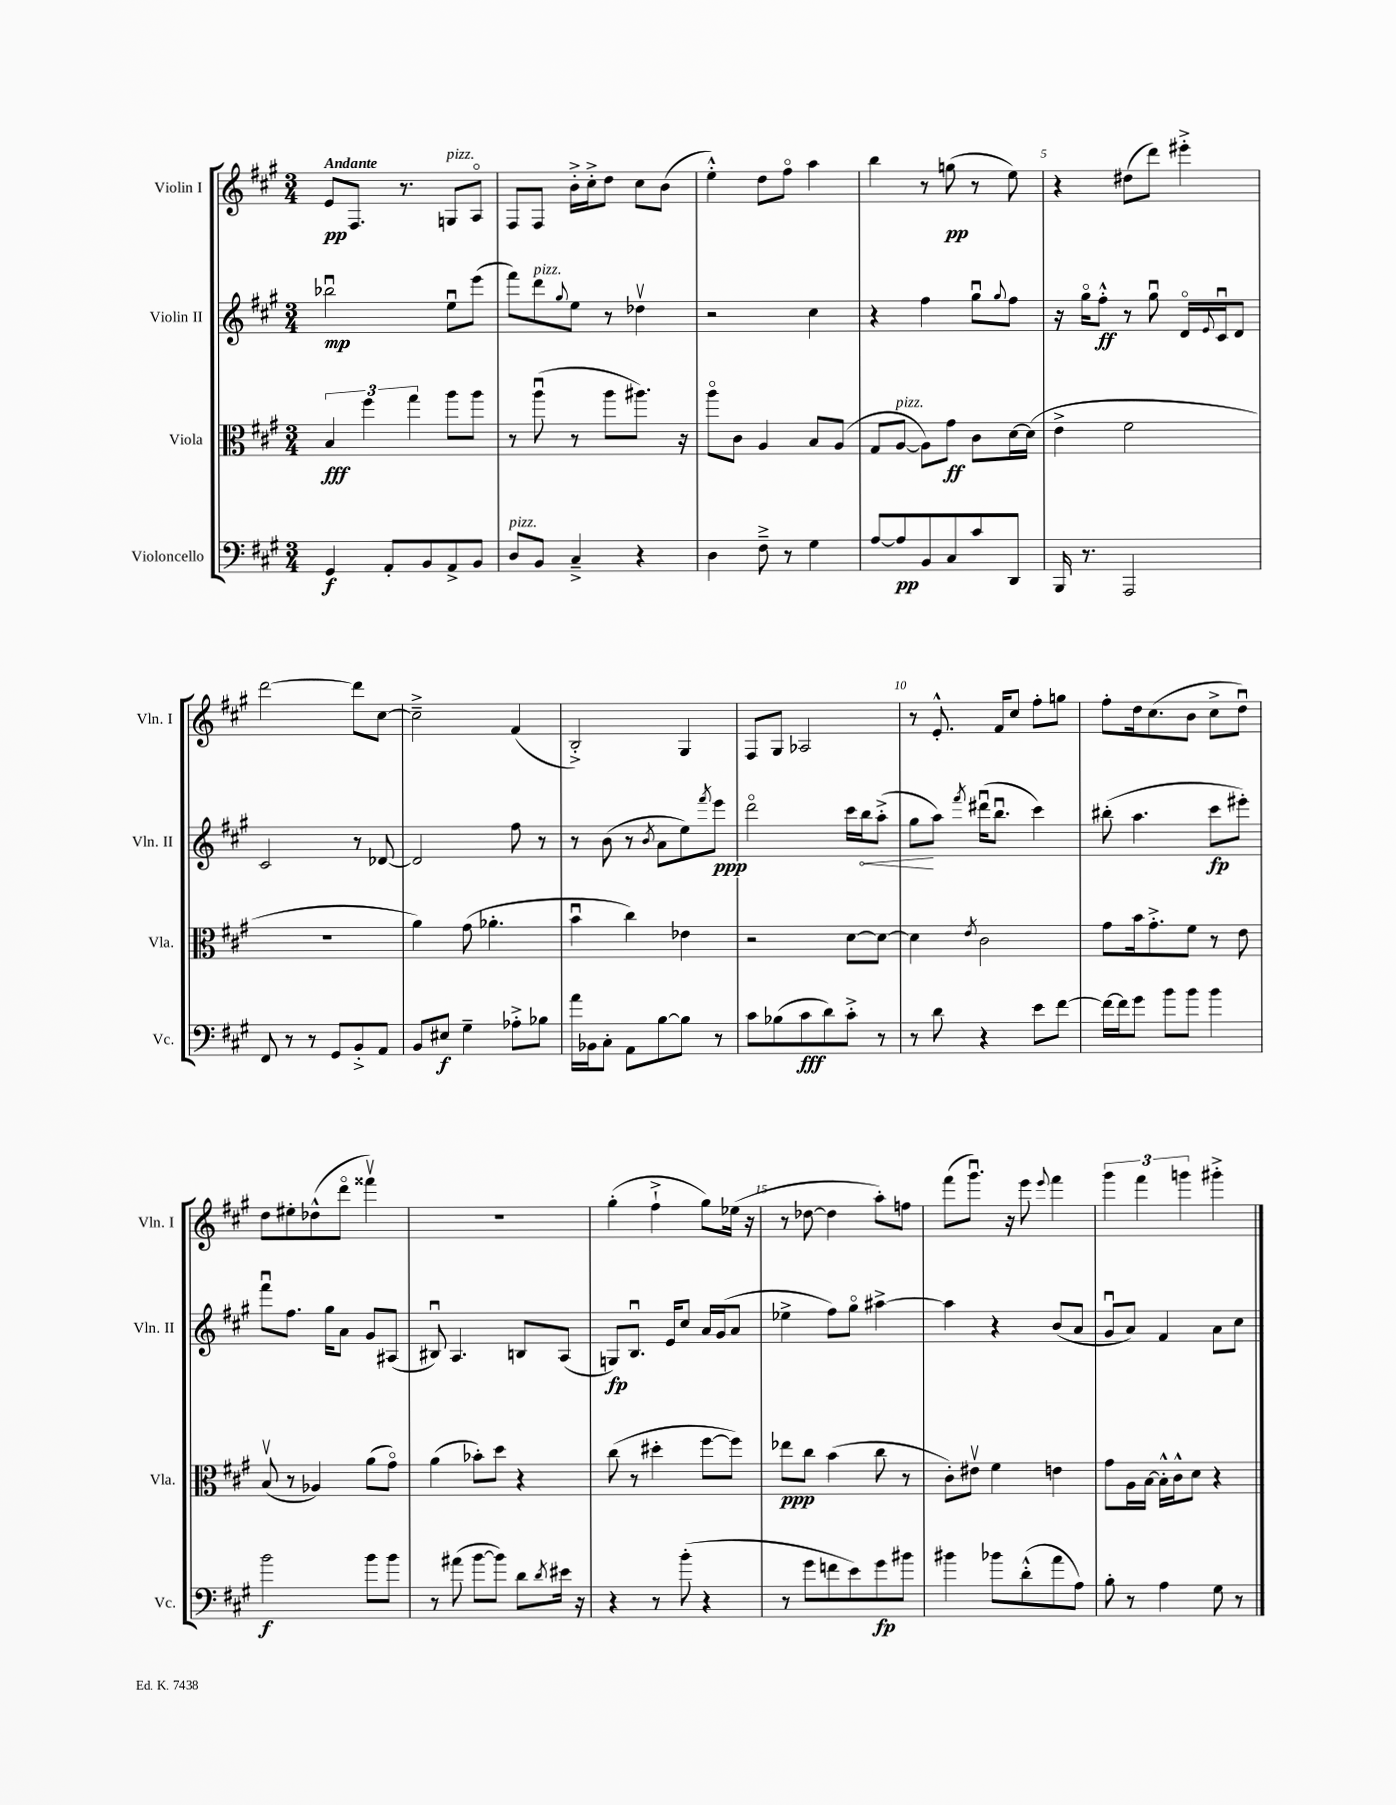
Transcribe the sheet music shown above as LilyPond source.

<<
\new StaffGroup <<
\new Staff = "s0" \with { instrumentName = "Violin I" shortInstrumentName = "Vln. I" } {
    \clef treble \key a \major \numericTimeSignature \time 3/4 \tempo "Andante"
    e'8\pp fis8. r8. g8^\markup { \italic "pizz." } a8\flageolet |
    fis8 fis8 b'16-.-> cis''16-.-> d''8 cis''8 b'8( |
    e''4-.-^) d''8 fis''8\flageolet a''4 |
    b''4 r8 g''8\pp( r8 e''8) |
    r4 dis''8( d'''8) eis'''4-.-> |
    d'''2~ d'''8 cis''8~ |
    cis''2---> fis'4( |
    b2-.->) gis4 |
    fis8 gis8 aes2 |
    r8 e'8.-.-^ fis'16 cis''8 fis''8-. g''8 |
    fis''8-. d''16 cis''8.( b'8 cis''8-> d''8\downbow) |
    d''8 eis''8-. des''8-^( d'''8\flageolet fisis'''4\upbow) |
    R2. |
    gis''4-.( fis''4-!-> gis''8) ees''16( r16 |
    r8 des''8~ des''4 a''8-.) f''8 |
    fis'''8( gis'''8.\downbow) r16 e'''8 \appoggiatura { e'''8 } fis'''4 |
    \tuplet 3/2 { gis'''4 fis'''4 g'''4 } gis'''4-.-> \bar "|." |
}
\new Staff = "s1" \with { instrumentName = "Violin II" shortInstrumentName = "Vln. II" } {
    \clef treble \key a \major \numericTimeSignature \time 3/4
    bes''2\downbow\mp e''8\downbow e'''8( |
    fis'''8) d'''8^\markup { \italic "pizz." } \appoggiatura { gis''8 } e''8 r8 des''4\upbow |
    r2 cis''4 |
    r4 fis''4 gis''8\downbow \appoggiatura { gis''8 } fis''8 |
    r16 gis''16\flageolet fis''8-.-^\ff r8 gis''8\downbow d'16\flageolet \appoggiatura { e'8 } cis'16\downbow d'8 |
    cis'2 r8 des'8~ |
    des'2 fis''8 r8 |
    r8 b'8( r8 \acciaccatura { b'8 } a'8 e''8) \acciaccatura { fis'''8 } e'''8\ppp |
    d'''2\flageolet cis'''16 \once \override Hairpin.circled-tip = ##t b''16\< a''8-.->( |
    gis''8\! a''8) \acciaccatura { fis'''8 } dis'''16\downbow( b''8.\downbow cis'''4) |
    bis''8-.( a''4. cis'''8\fp eis'''8-.) |
    fis'''8\downbow fis''8. gis''16 a'8 gis'8 ais8( |
    bis8\downbow) a4. b8 a8( |
    g8\fp) b8.\downbow e'16 cis''8 a'16 gis'16( a'8 |
    ees''4-> fis''8) gis''8\flageolet ais''4~-> |
    ais''4 r4 b'8( a'8 |
    gis'8\downbow a'8) fis'4 a'8 cis''8 \bar "|." |
}
\new Staff = "s2" \with { instrumentName = "Viola" shortInstrumentName = "Vla." } {
    \clef alto \key a \major \numericTimeSignature \time 3/4
    \tuplet 3/2 { b4\fff fis''4 gis''4 } a''8 a''8 |
    r8 a''8\downbow( r8 a''8 ais''8.) r16 |
    a''8\flageolet cis'8 a4 b8 a8( |
    gis8 a8~^\markup { \italic "pizz." } a8) gis'8\ff cis'8 d'16~ d'16( |
    e'4-> fis'2 |
    R2. |
    a'4) gis'8( aes'4.-. |
    b'4\downbow cis''4) ees'4 |
    r2 d'8~ d'8~ |
    d'4 \acciaccatura { e'8 } cis'2 |
    gis'8 b'16 gis'8.-.-> fis'8 r8 e'8 |
    b8\upbow( r8 aes4) a'8( gis'8\flageolet) |
    a'4( bes'8-.) d''8 r4 |
    cis''8( r8 dis''4-. fis''8~ fis''8) |
    ees''8\ppp cis''8 b'4( cis''8 r8 |
    cis'8-.) eis'8\upbow fis'4 e'4 |
    gis'8 a16 b16~ b16-.-^ cis'16-^ d'8 r4 \bar "|." |
}
\new Staff = "s3" \with { instrumentName = "Violoncello" shortInstrumentName = "Vc." } {
    \clef bass \key a \major \numericTimeSignature \time 3/4
    gis,4\f a,8-. b,8 a,8-> b,8 |
    d8^\markup { \italic "pizz." } b,8 cis4---> r4 |
    d4 fis8---> r8 gis4 |
    a8~ a8\pp b,8 cis8 cis'8 d,8 |
    b,,16 r8. a,,2 |
    fis,8 r8 r8 gis,8 b,8-.-> a,8 |
    b,8 eis8\f gis4-- aes8-.-> bes8 |
    a'16 bes,16 cis8-. a,8 b8~ b8 r8 |
    cis'8 bes8( cis'8\fff d'8) cis'8-.-> r8 |
    r8 d'8 r4 e'8 fis'8~ |
    fis'16~ fis'16 gis'8 b'8 b'8 b'4 |
    b'2\f b'8 b'8 |
    r8 ais'8( b'8~ b'8) d'8 \acciaccatura { d'8 } eis'16 r16 |
    r4 r8 b'8-.( r4 |
    r8 gis'8 f'8 e'8) gis'8\fp bis'8 |
    bis'4 bes'8 d'8-.-^( a'8 a8) |
    b8-. r8 a4 gis8 r8 \bar "|." |
}
>>
>>
\layout { \context { \Score \override BarNumber.break-visibility = ##(#f #t #t) barNumberVisibility = #(every-nth-bar-number-visible 5) } }
